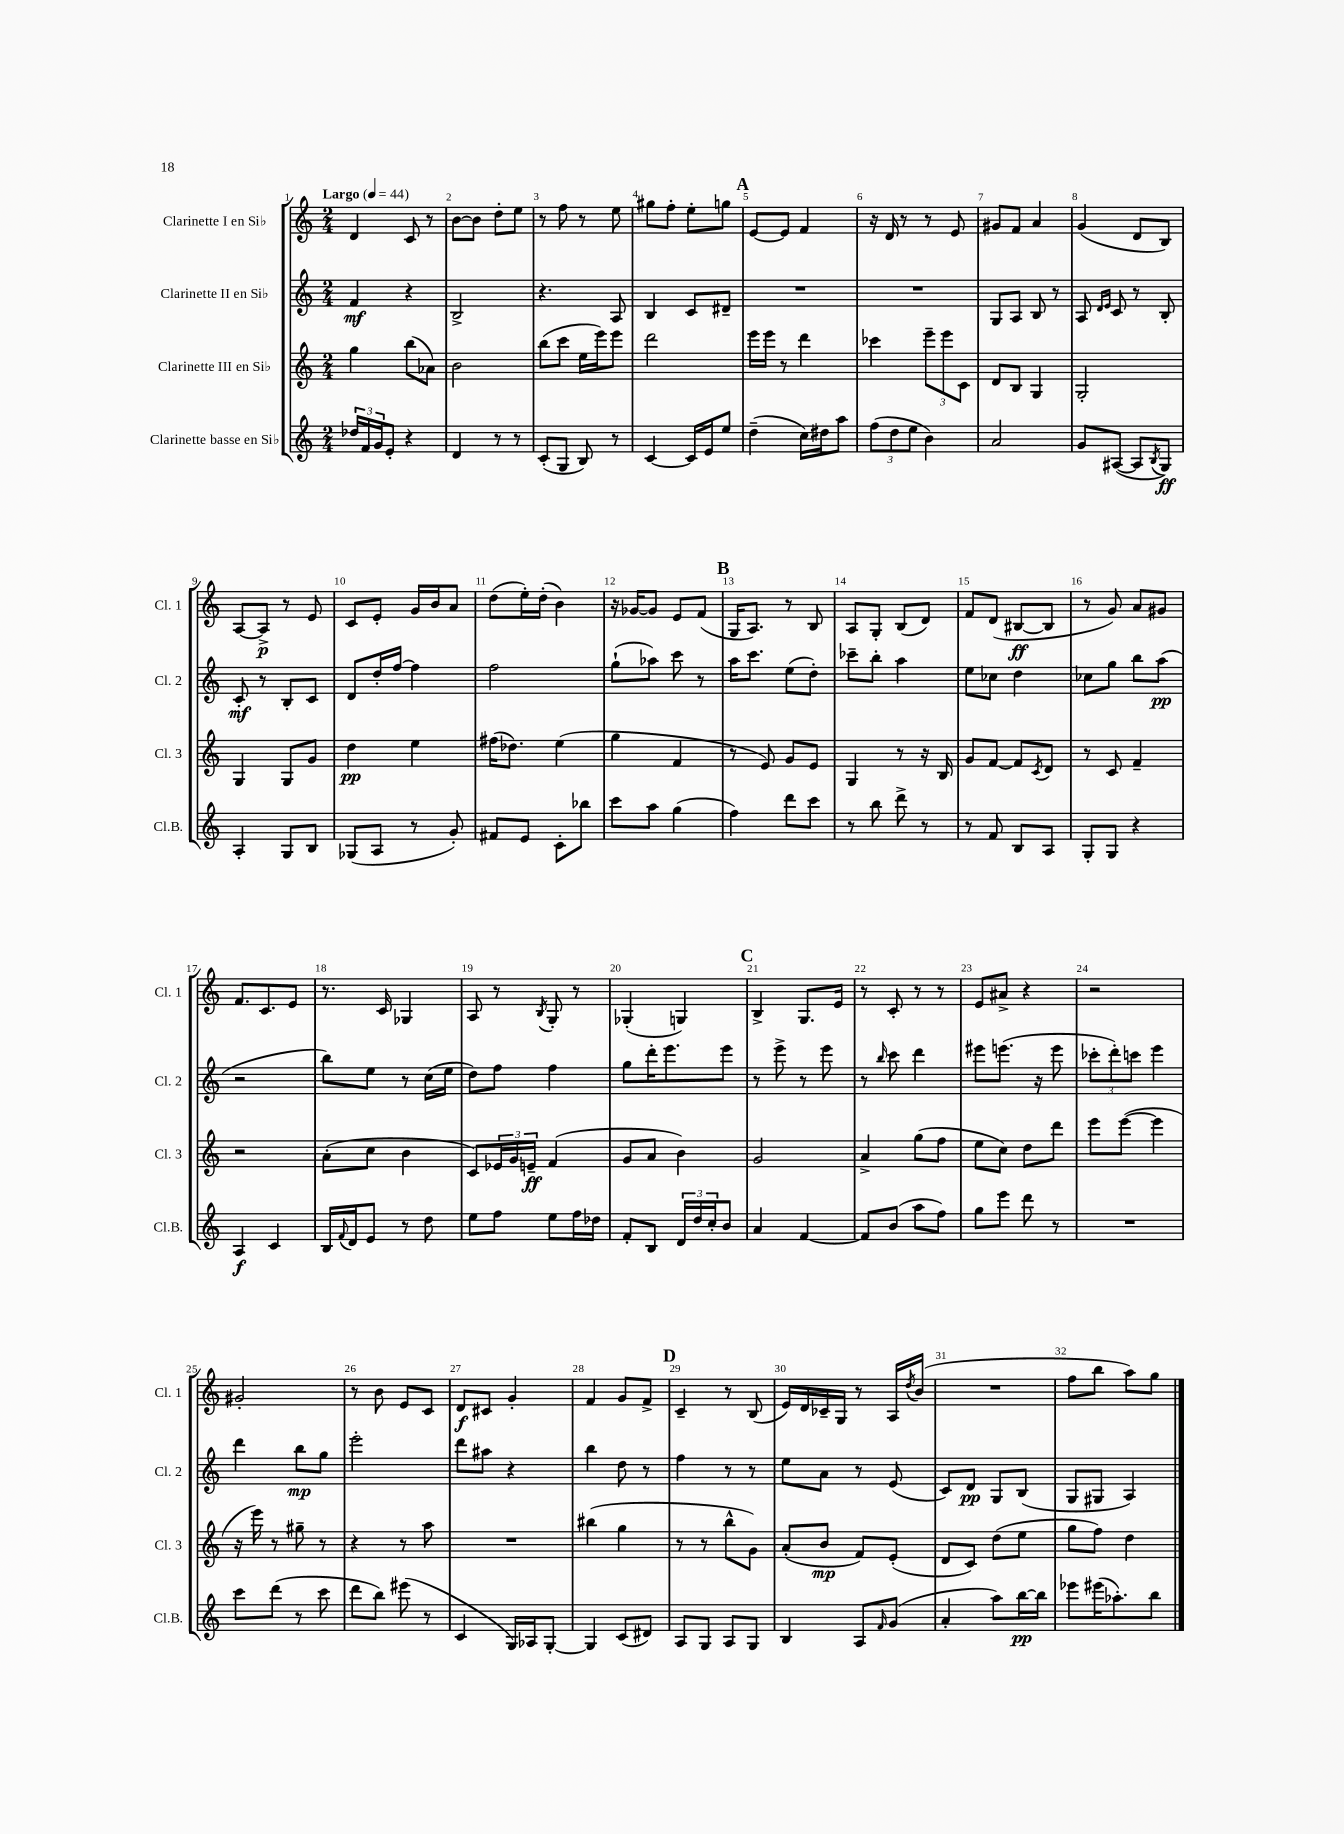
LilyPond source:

<<
\new StaffGroup <<
\new Staff = "s0" \with { instrumentName = "Clarinette I en Sib" shortInstrumentName = "Cl. 1" } {
    \clef treble \key c \major \numericTimeSignature \time 2/4 \tempo "Largo" 4 = 44
    d'4 c'8 r8 |
    b'8~ b'8 d''8-. e''8 |
    r8 f''8 r8 e''8 |
    gis''8 f''8-. e''8-. g''8 |
    \mark \markup { \bold "A" } e'8~ e'8 f'4 |
    r16 d'16 r8 r8 e'8 |
    gis'8 f'8 a'4 |
    g'4( d'8 b8) |
    a8~ a8->\p r8 e'8 |
    c'8 e'8-. g'16 b'16 a'8 |
    d''8( e''16-.) d''16-.( b'4) |
    r16 ges'16~ ges'8 e'8 f'8( |
    \mark \markup { \bold "B" } g16 a8.) r8 b8 |
    a8 g8-. b8( d'8) |
    f'8 d'8( bis8~\ff bis8 |
    r8 g'8) a'8 gis'8 |
    f'8. c'8. e'8 |
    r8. c'16 ges4 |
    a8 r8 \acciaccatura { b8 } g8-. r8 |
    ges4-.( g4) |
    \mark \markup { \bold "C" } b4-> g8. e'16 |
    r8 c'8-. r8 r8 |
    e'8 ais'8-> r4 |
    r2 |
    gis'2-. |
    r8 b'8 e'8 c'8 |
    d'8\f cis'8 g'4-. |
    f'4 g'8 f'8-> |
    \mark \markup { \bold "D" } c'4-- r8 b8( |
    e'16) d'16 ces'16-- g16 r8 a16 \acciaccatura { d''8 } b'16( |
    R2 |
    f''8 b''8 a''8) g''8 \bar "|." |
}
\new Staff = "s1" \with { instrumentName = "Clarinette II en Sib" shortInstrumentName = "Cl. 2" } {
    \clef treble \key c \major \numericTimeSignature \time 2/4
    f'4\mf r4 |
    b2-> |
    r4. a8 |
    b4 c'8 dis'8-- |
    \mark \markup { \bold "A" } R2 |
    R2 |
    g8 a8 b8 r8 |
    a8 \grace { d'16 e'16 } c'8 r8 b8-. |
    c'8-.\mf r8 b8-. c'8 |
    d'8 d''16-. f''16~ f''4 |
    f''2 |
    g''8-!( aes''8) c'''8 r8 |
    \mark \markup { \bold "B" } a''16 c'''8. e''8( d''8-.) |
    ces'''8-- b''8-. a''4 |
    e''8 ces''8 d''4 |
    ces''8 g''8 b''8 a''8\pp( |
    r2 |
    b''8) e''8 r8 c''16( e''16 |
    d''8) f''8 f''4 |
    g''8 d'''16-. e'''8. e'''8 |
    \mark \markup { \bold "C" } r8 e'''8-> r8 e'''8 |
    r8 \grace { b''16 } c'''8 d'''4 |
    eis'''8 e'''8.( r16 e'''8 |
    \tuplet 3/2 { ces'''8-. d'''8-.) c'''8 } e'''4 |
    d'''4 b''8\mp g''8 |
    e'''2-. |
    d'''8 ais''8 r4 |
    b''4 d''8 r8 |
    \mark \markup { \bold "D" } f''4 r8 r8 |
    e''8 a'8 r8 e'8( |
    c'8) d'8\pp g8 b8( |
    g8 gis8 a4) \bar "|." |
}
\new Staff = "s2" \with { instrumentName = "Clarinette III en Sib" shortInstrumentName = "Cl. 3" } {
    \clef treble \key c \major \numericTimeSignature \time 2/4
    g''4 b''8( aes'8) |
    b'2 |
    b''8( c'''8 e''16 e'''16) e'''8 |
    d'''2 |
    \mark \markup { \bold "A" } e'''16 e'''16 r8 d'''4 |
    ces'''4 \tuplet 3/2 { e'''8-- e'''8 c'8 } |
    d'8 b8 g4 |
    g2-. |
    g4 g8 g'8 |
    d''4\pp e''4 |
    fis''16( des''8.) e''4( |
    g''4 f'4 |
    \mark \markup { \bold "B" } r8 e'8) g'8 e'8 |
    g4 r8 r16 b16 |
    g'8 f'8~ f'8 \acciaccatura { c'8 } d'8 |
    r8 c'8 f'4-- |
    r2 |
    a'8-.( c''8 b'4 |
    c'8) \tuplet 3/2 { ees'16 g'16 e'16--\ff } f'4( |
    g'8 a'8 b'4) |
    \mark \markup { \bold "C" } g'2 |
    a'4-> g''8( f''8 |
    e''8 c''8) d''8 d'''8 |
    e'''8 e'''8~( e'''4 |
    r16 e'''16) r8 gis''8-- r8 |
    r4 r8 a''8 |
    R2 |
    bis''4( g''4 |
    \mark \markup { \bold "D" } r8 r8 b''8-^ g'8) |
    a'8-.( b'8\mp f'8) e'8-.( |
    d'8 c'8) d''8( e''8 |
    g''8 f''8) d''4 \bar "|." |
}
\new Staff = "s3" \with { instrumentName = "Clarinette basse en Sib" shortInstrumentName = "Cl.B." } {
    \clef treble \key c \major \numericTimeSignature \time 2/4
    \tuplet 3/2 { des''16 f'16 g'16 } e'8-. r4 |
    d'4 r8 r8 |
    c'8-.( g8 b8) r8 |
    c'4~ c'16 e'16 e''8 |
    \mark \markup { \bold "A" } d''4--( c''16) dis''16 a''8 |
    \tuplet 3/2 { f''8( d''8 e''8 } b'4) |
    a'2 |
    g'8 ais8~( ais8 \acciaccatura { b8 } g8\ff) |
    a4-. g8 b8 |
    ges8( a8 r8 g'8-.) |
    fis'8 e'8 c'8-. bes''8 |
    c'''8 a''8 g''4( |
    \mark \markup { \bold "B" } f''4) d'''8 c'''8 |
    r8 b''8 d'''8-> r8 |
    r8 f'8 b8 a8 |
    g8-. g8 r4 |
    a4\f c'4 |
    b16 \appoggiatura { f'8 } d'16 e'8 r8 d''8 |
    e''8 f''8 e''8 f''16 des''16 |
    f'8-. b8 \tuplet 3/2 { d'16 d''16 c''16-. } b'8 |
    \mark \markup { \bold "C" } a'4 f'4~ |
    f'8 b'8( a''8 f''8) |
    g''8 e'''8 d'''8 r8 |
    R2 |
    c'''8 d'''8( r8 c'''8 |
    d'''8 b''8) eis'''8( r8 |
    c'4 g16) aes16 g8~-. |
    g4 c'8( dis'8) |
    \mark \markup { \bold "D" } a8 g8 a8 g8 |
    b4 a8 \grace { f'16 } g'8( |
    a'4-. a''8) b''16~\pp b''16 |
    ees'''8 eis'''16( aes''8.-.) b''8 \bar "|." |
}
>>
>>
\layout { \context { \Score \override BarNumber.break-visibility = ##(#f #t #t) barNumberVisibility = #all-bar-numbers-visible } }
